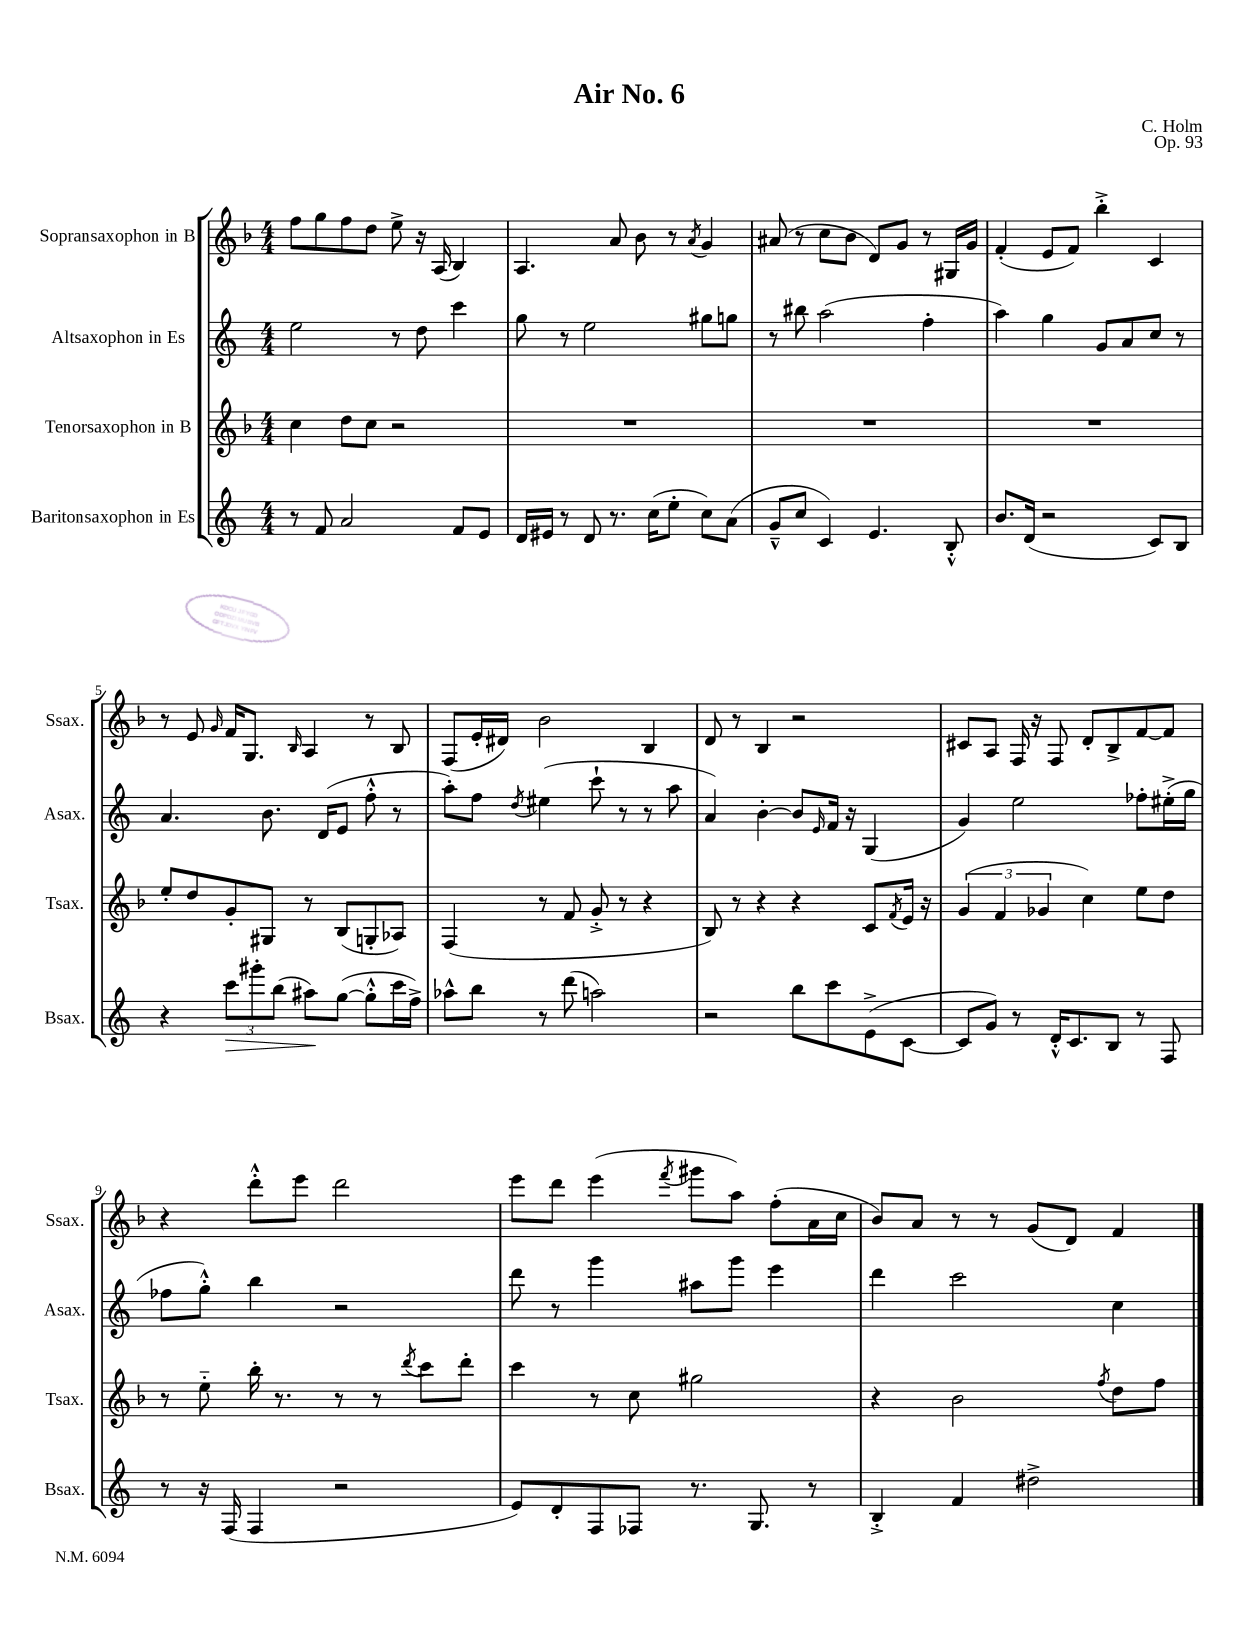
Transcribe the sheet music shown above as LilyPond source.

\header { title = "Air No. 6" composer = "C. Holm" opus = "Op. 93" }
<<
\new StaffGroup <<
\new Staff = "s0" \with { instrumentName = "Sopransaxophon in B" shortInstrumentName = "Ssax." } {
    \clef treble \key f \major \numericTimeSignature \time 4/4
    f''8 g''8 f''8 d''8 e''8-> r16 a16( bes4) |
    a4. a'8 bes'8 r8 \acciaccatura { a'8 } g'4 |
    ais'8( r8 c''8 bes'8 d'8) g'8 r8 gis16 g'16 |
    f'4-.( e'8 f'8) bes''4-.-> c'4 |
    r8 e'8 \grace { g'16 } f'16 g8. \grace { bes16 } a4 r8 bes8 |
    f8( e'16-. dis'16) bes'2 bes4 |
    d'8 r8 bes4 r2 |
    cis'8 a8 f16 r16 f8 d'8-. bes8-> f'8~ f'8 |
    r4 d'''8-.-^ e'''8 d'''2 |
    e'''8 d'''8 e'''4( \acciaccatura { f'''8 } gis'''8 a''8) f''8-.( a'16 c''16 |
    bes'8) a'8 r8 r8 g'8( d'8) f'4 \bar "|." |
}
\new Staff = "s1" \with { instrumentName = "Altsaxophon in Es" shortInstrumentName = "Asax." } {
    \clef treble \key c \major \numericTimeSignature \time 4/4
    e''2 r8 d''8 c'''4 |
    g''8 r8 e''2 gis''8 g''8 |
    r8 bis''8 a''2( f''4-. |
    a''4) g''4 g'8 a'8 c''8 r8 |
    a'4. b'8. d'16( e'8 f''8-.-^ r8 |
    a''8-.) f''8 \acciaccatura { d''8 } eis''4( c'''8-! r8 r8 a''8 |
    a'4) b'4~-. b'8 \grace { e'16 } f'16 r16 g4( |
    g'4) e''2 fes''8-. eis''16-.->( g''16 |
    fes''8 g''8-.-^) b''4 r2 |
    d'''8 r8 g'''4 ais''8 g'''8 e'''4 |
    d'''4 c'''2 c''4 \bar "|." |
}
\new Staff = "s2" \with { instrumentName = "Tenorsaxophon in B" shortInstrumentName = "Tsax." } {
    \clef treble \key f \major \numericTimeSignature \time 4/4
    c''4 d''8 c''8 r2 |
    R1 |
    R1 |
    R1 |
    e''8-. d''8 g'8-. gis8 r8 bes8( g8-. aes8) |
    f4( r8 f'8 g'8-.-> r8 r4 |
    bes8) r8 r4 r4 c'8 \acciaccatura { f'8 } e'16 r16 |
    \tuplet 3/2 { g'4( f'4 ges'4 } c''4) e''8 d''8 |
    r8 e''8-_ bes''16-. r8. r8 r8 \acciaccatura { d'''8 } c'''8 d'''8-. |
    c'''4 r8 c''8 gis''2 |
    r4 bes'2 \acciaccatura { f''8 } d''8 f''8 \bar "|." |
}
\new Staff = "s3" \with { instrumentName = "Baritonsaxophon in Es" shortInstrumentName = "Bsax." } {
    \clef treble \key c \major \numericTimeSignature \time 4/4
    r8 f'8 a'2 f'8 e'8 |
    d'16 eis'16 r8 d'8 r8. c''16( e''8-. c''8) a'8( |
    g'8---^ c''8 c'4) e'4. b8-.-^ |
    b'8. d'16( r2 c'8) b8 |
    r4 \tuplet 3/2 { c'''8\> gis'''8-. b''8( } ais''8\!) g''8~( g''8-.-^ c'''16 f''16->) |
    aes''8-^ b''8 r8 d'''8( a''2) |
    r2 b''8 c'''8 e'8->( c'8~ |
    c'8 g'8) r8 d'16-.-^ c'8. b8 r8 f8 |
    r8 r16 f16( f4 r2 |
    e'8) d'8-. f8 fes8 r8. g8. r8 |
    b4-.-> f'4 dis''2-> \bar "|." |
}
>>
>>
